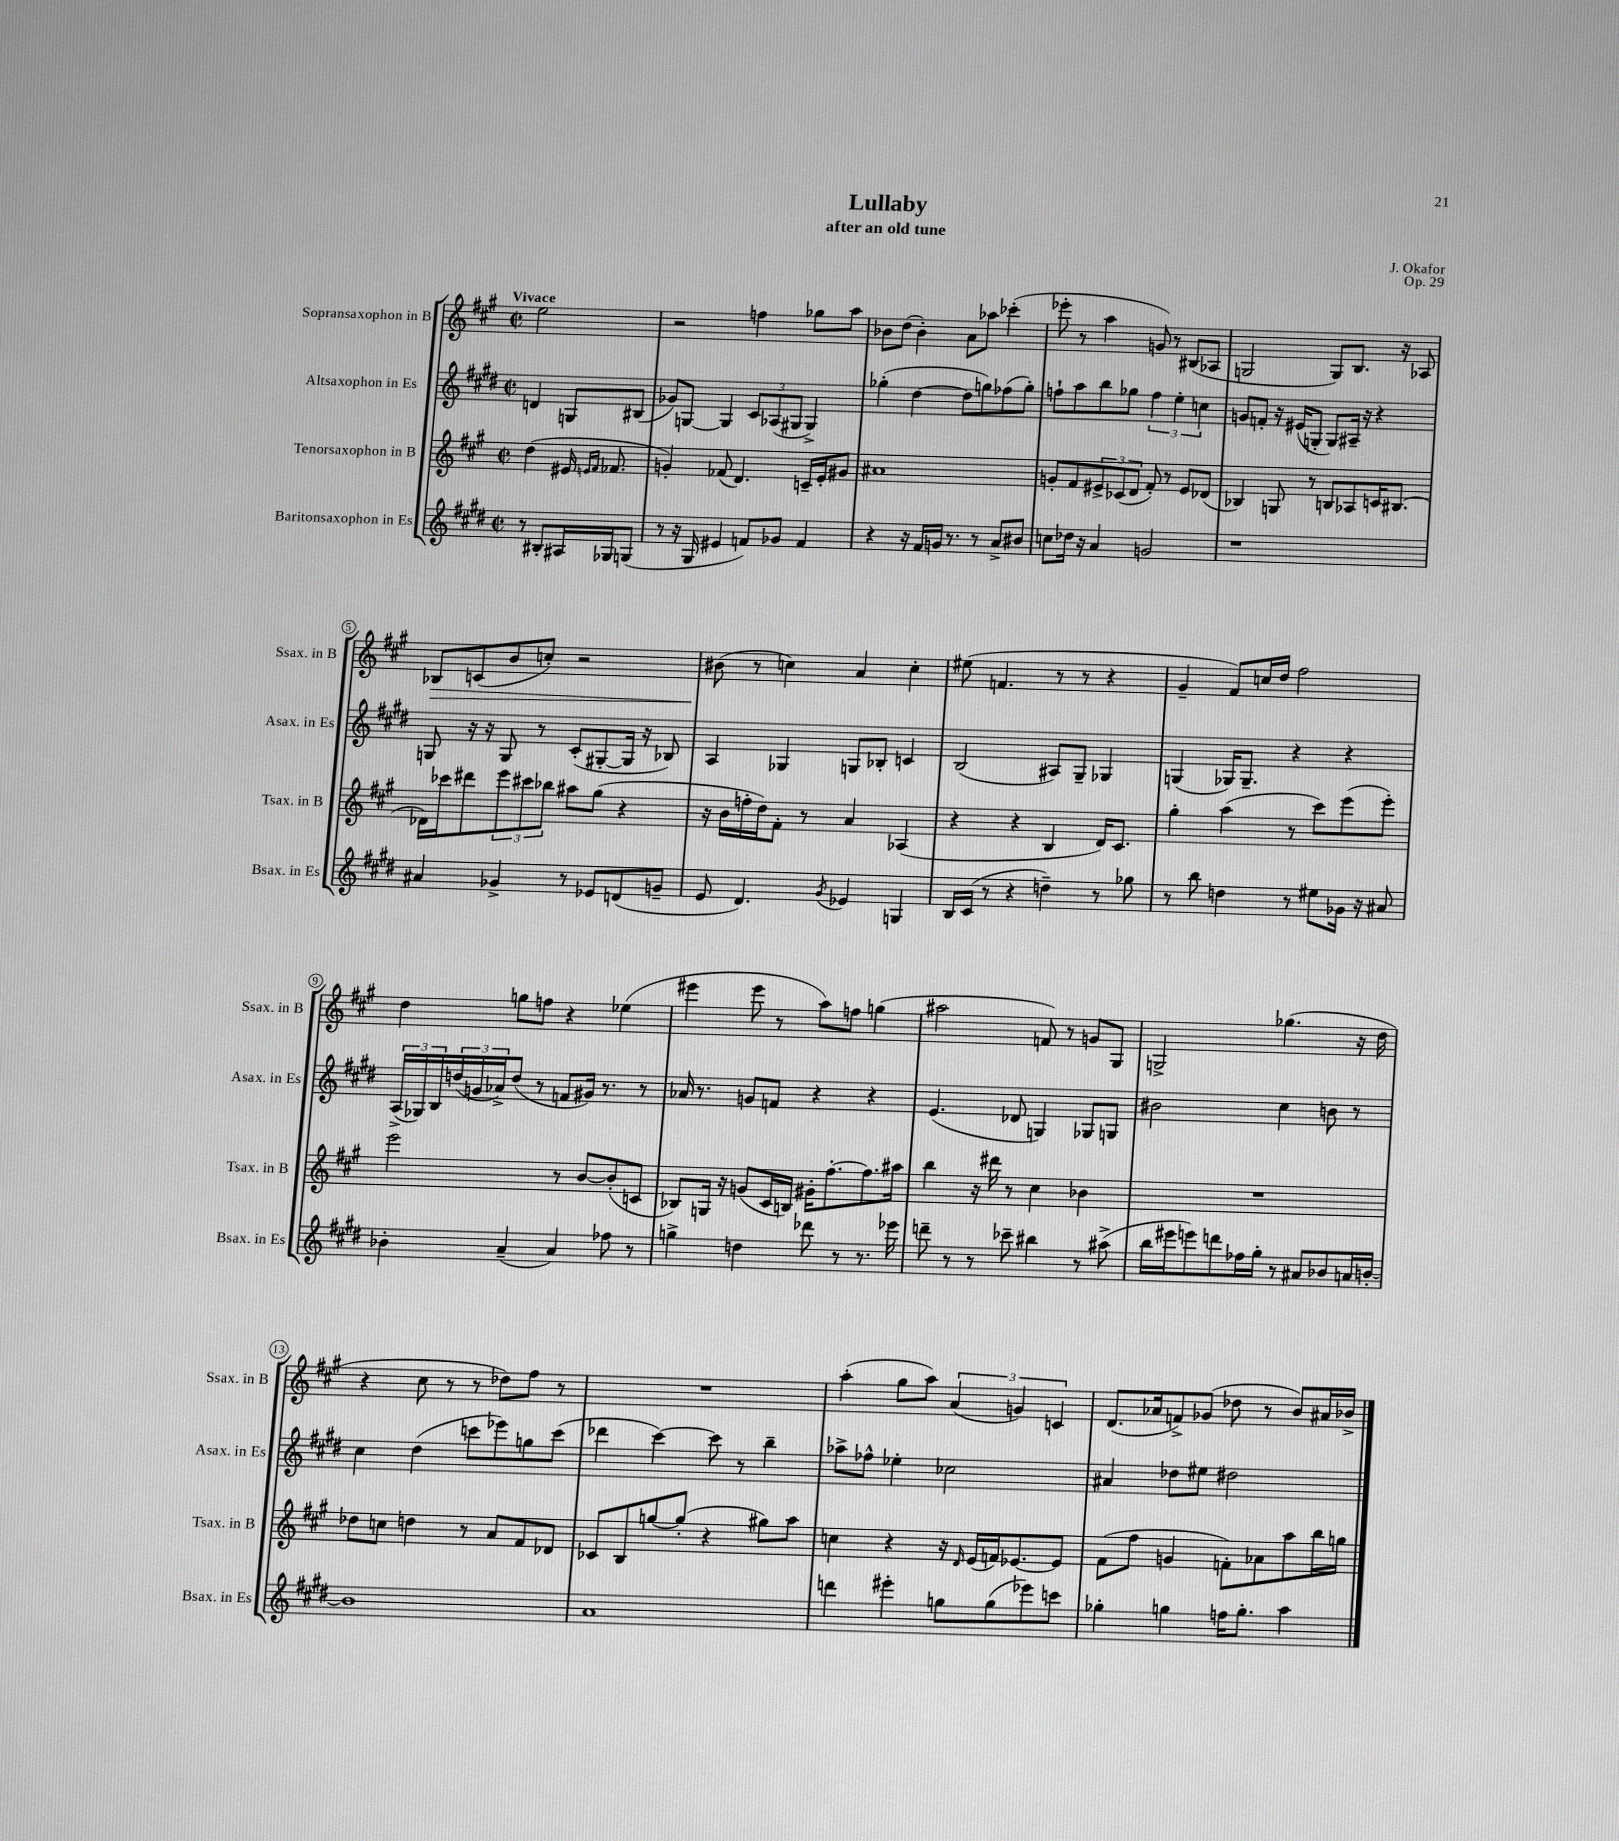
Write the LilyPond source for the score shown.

\header { title = "Lullaby" composer = "J. Okafor" subtitle = "after an old tune" opus = "Op. 29" }
<<
\new StaffGroup <<
\new Staff = "s0" \with { instrumentName = "Sopransaxophon in B" shortInstrumentName = "Ssax. in B" } {
    \clef treble \key a \major \defaultTimeSignature \time 2/2 \partial 2 \tempo "Vivace"
    e''2 |
    r2 f''4 ges''8 a''8 |
    bes'8 d''8( bes'4-.) a'8 aes''8 ces'''4-.( |
    ees'''8-. r8 a''4 g'8) r8 bis8( aes8 |
    g2 g8) b8. r16 aes8 |
    bes8\> c'8( b'8 c''8-.) r2 |
    bis'8\!( r8 c''4) a'4 c''4-. |
    eis''8( f'4. r8 r8 r4 |
    gis'4-- fis'8) c''16 d''16 fis''2 |
    d''4 g''8 f''8 r4 ees''4( |
    eis'''4 eis'''8 r8 a''8) f''8 g''4( |
    ais''2 f'8) r8 g'8 gis8 |
    g2-> ges''4.( r16 d''16 |
    r4 cis''8 r8 r8 des''8) fis''8 r8 |
    R1 |
    a''4-.( gis''8 a''8) \tuplet 3/2 { a'4( g'4) c'4 } |
    d'8.( aes'16 f'8->) ges'8( des''8 r8 b'8) ais'16 bes'16-> \bar "|." |
}
\new Staff = "s1" \with { instrumentName = "Altsaxophon in Es" shortInstrumentName = "Asax. in Es" } {
    \clef treble \key e \major \defaultTimeSignature \time 2/2 \partial 2
    d'4 g8 bis8( |
    ges'8) g8~ g4 \tuplet 3/2 { cis'8 aes8( gis8 } gis4->) |
    ges''4-.( dis''4~ dis''8 g''8) fes''8( g''8-.) |
    f''8-! a''8 b''8 ges''8 \tuplet 3/2 { f''4 e''4-. c''4 } |
    g'8 f'8-. r16 eis'16( g8-. g8) ais16-- r16 r4 |
    g8 r16 r16 g8 r8 cis'8-.( gis8~-. gis16 r16 bes8) |
    a4 ges4 g8 bes8-. c'4 |
    b2( ais8) gis8-- ges4 |
    g4( ges16) ges8.-- r4 r4 |
    \tuplet 3/2 { a16->( ges16) b16 } \tuplet 3/2 { d''16( g'16 aes'16->) } d''8( r8 f'8 gis'16) r8. r8 |
    aes'16 r8. g'8 f'8 r4 r4 |
    e'4.( des'8 g4) ges8 g8 |
    bis'2 cis''4 b'8 r8 |
    cis''4 dis''4( c'''8 ees'''8) g''8 c'''8( |
    des'''4 cis'''4~) cis'''8 r8 b''4-- |
    aes''8-> fes''8-^ ees''4-. ces''2 |
    ais'4 des''8 eis''8 dis''2 \bar "|." |
}
\new Staff = "s2" \with { instrumentName = "Tenorsaxophon in B" shortInstrumentName = "Tsax. in B" } {
    \clef treble \key a \major \defaultTimeSignature \time 2/2 \partial 2
    d''4( eis'16 \grace { e'16 fis'16 } fes'8. |
    g'4-.) fes'8( d'4.) c'16-- e'16-. gis'8 |
    ais'1 |
    g'8-. fis'8 \tuplet 3/2 { eis'8-> ces'8( d'8 } fis'8-.) r8 eis'8 des'8( |
    bes4) g8 r8 b8 aes8 c'16 bis8.( |
    des'16) ces'''16 dis'''8 \tuplet 3/2 { e'''8 cis'''8 bes''8 } ais''8 gis''8( r4 |
    r16 b'16 f''16-. d''16) fis'8-. r8 a'4 aes4( |
    r4 r4 b4 d'16) cis'8. |
    gis''4-. a''4( r8 cis'''8) e'''8( e'''8-.) |
    e'''2 r8 b'8~ b'8-.( c'8 |
    bes8) g16 r16 g'8( cis'16 b16) gis'16-. fis''8.~-. fis''8. ais''16 |
    b''4 r16 dis'''16 r8 cis''4 bes'4 |
    R1 |
    des''8 c''8 d''4 r8 a'8 fis'8 des'8 |
    ces'8 b8 g''8~ g''8-.( r4 gis''8) a''8 |
    c''4 r4 r16 \grace { d'16 } e'16( f'16) ees'8.~ ees'8 |
    fis'8( fis''8 g'4 f'8-.) aes'8 a''8 b''16 g''16 \bar "|." |
}
\new Staff = "s3" \with { instrumentName = "Baritonsaxophon in Es" shortInstrumentName = "Bsax. in Es" } {
    \clef treble \key e \major \defaultTimeSignature \time 2/2 \partial 2
    r8 bis8-. ais16 ges16 g8( |
    r8 r16 gis16 eis'4 f'8) ges'8 f'4 |
    r4 r16 fis'16 g'16 r8. r8 a'8-> bis'8 |
    c''8 des''16 r16 a'4 g'2 |
    r1 |
    ais'4 ges'4-> r8 ees'8 d'8( g'8-- |
    e'8 dis'4.) \acciaccatura { gis'8 } ees'4 g4 |
    b16 cis'16( r8 r4 d''4--) r8 ges''8 |
    r8 b''8 d''4 r8 eis''8 ges'16 r16 ais'8 |
    bes'4-. a'4--( a'4) fes''8 r8 |
    g''4-> d''4 des'''8 r8 r8. ees'''16 |
    d'''8-- r8 r8 ces'''8-- bis''4 r8 ais''8->( |
    b''16 eis'''16 e'''8) d'''8 fes''16 gis''16-. r8 ais'8 bes'8 a'16 b'16~-. |
    b'1 |
    a'1 |
    d'''4 eis'''4-. g''8 g''8( ees'''8) c'''8 |
    ges''4-. g''4 f''16 g''8.-. a''4 \bar "|." |
}
>>
>>
\layout { \context { \Score \override BarNumber.stencil = #(make-stencil-circler 0.1 0.3 ly:text-interface::print) } }
